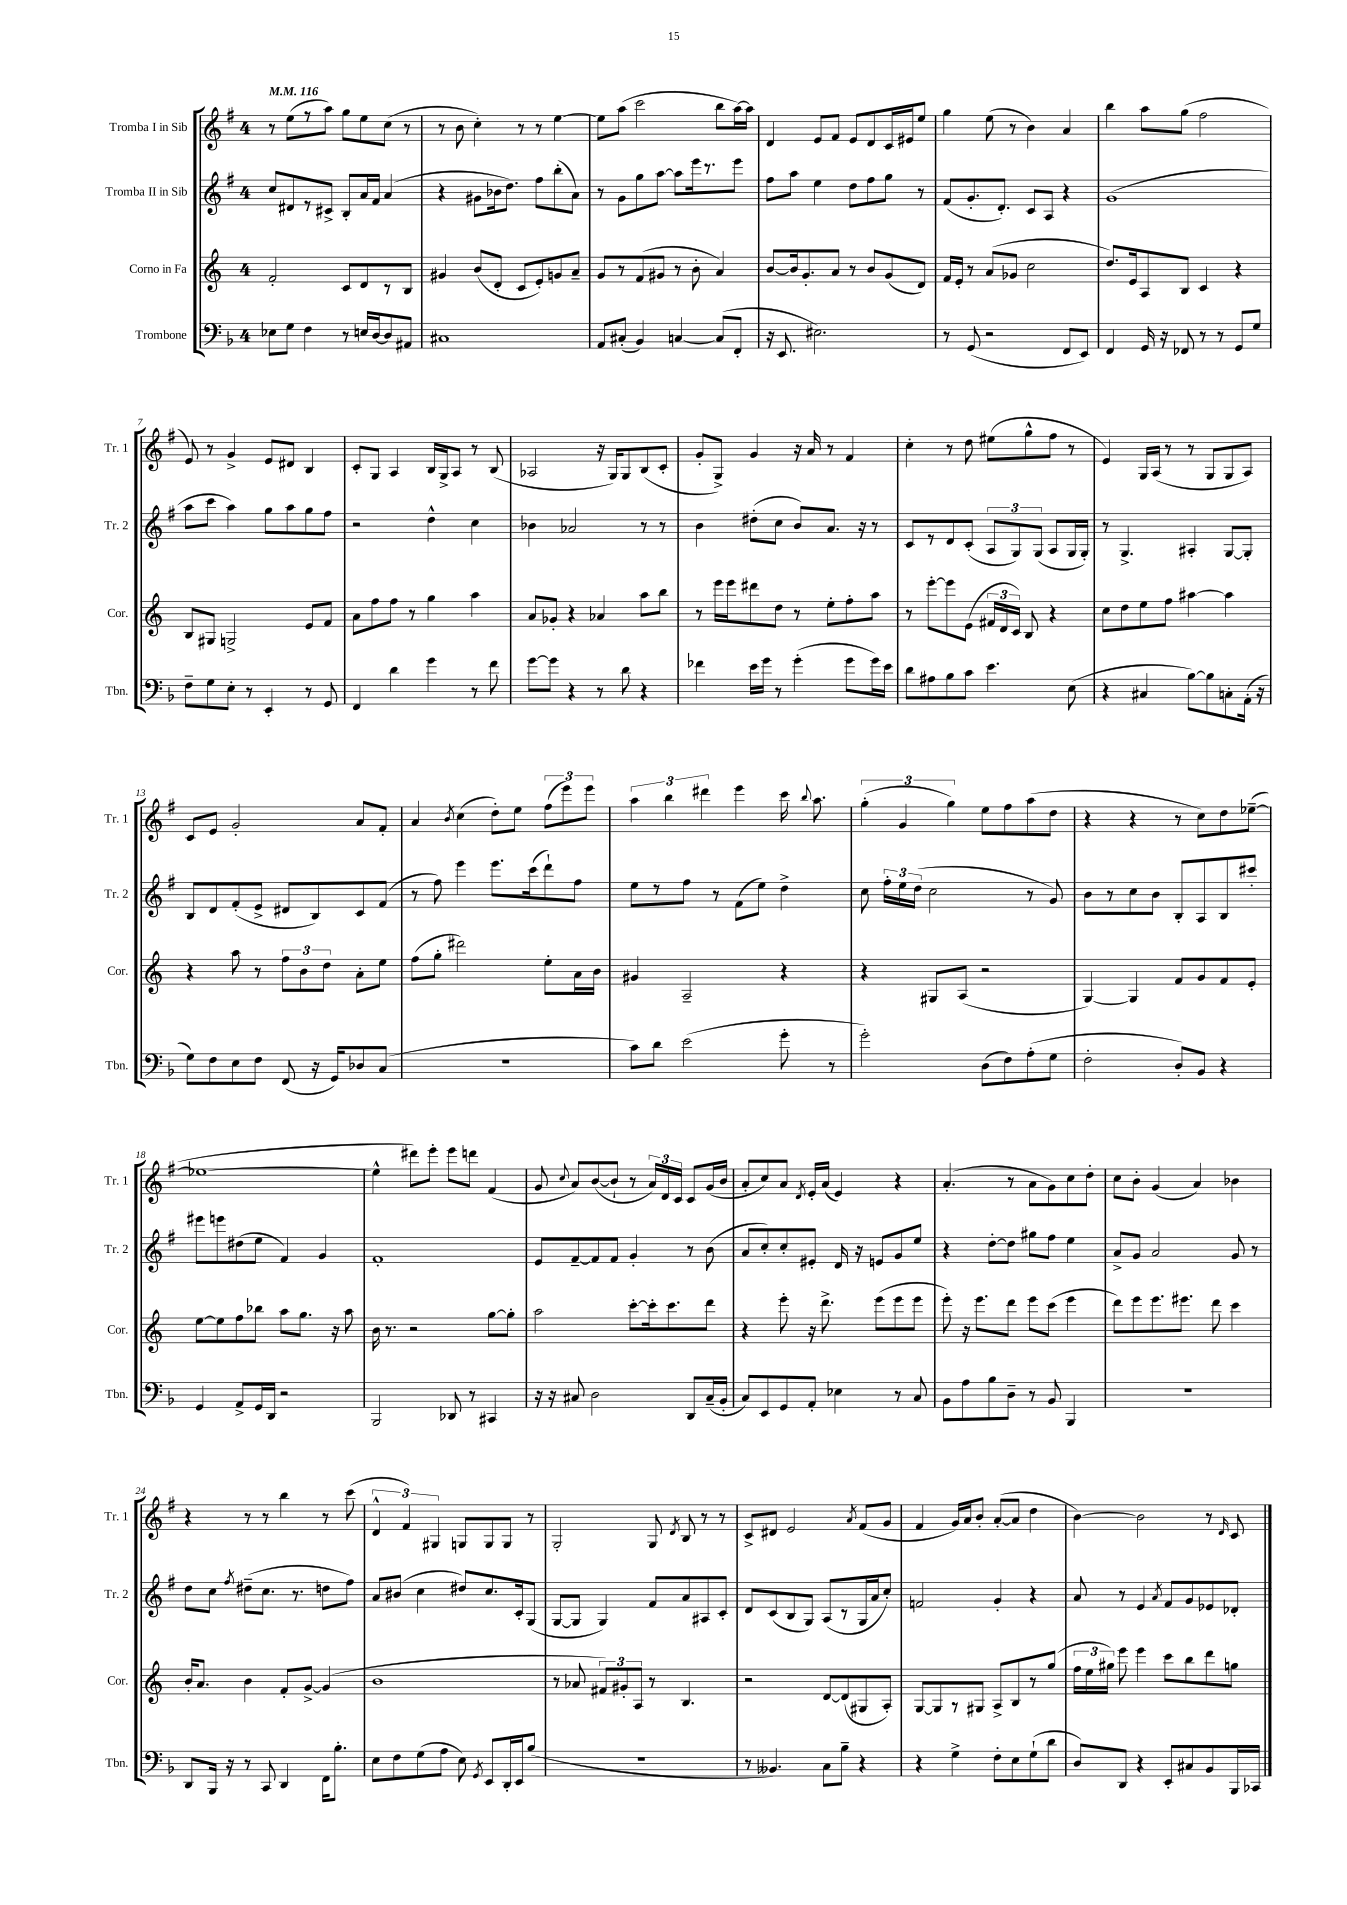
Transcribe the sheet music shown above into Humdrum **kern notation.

**kern	**kern	**kern	**kern
*part4	*part3	*part2	*part1
*staff4	*staff3	*staff2	*staff1
*I"Trombone	*I"Corno in Fa	*I"Tromba II in Sib	*I"Tromba I in Sib
*I'Tbn.	*I'Cor.	*I'Tr. 2	*I'Tr. 1
*clefF4	*clefG2	*clefG2	*clefG2
*k[b-]	*k[]	*k[f#]	*k[f#]
*M4/4	*M4/4	*M4/4	*M4/4
*MM116	*MM116	*MM116	*MM116
=1	=1	=1	=1
8E-X\L	2f'/	8cc/L	8r
8G\J	.	8d#X/	(8ee\L
4F\	.	8r	8r
.	.	8c#X^/J	8aa\J)
8r	8c/L	8B'/L	8gg\L
16En/LL	8d/	16a/L	8ee\
[16D/J	.	16f#/JJ	.
8D/]	8r	(4a/	(8cc\J
8AA#X/J	8B/J	.	8r
=2	=2	=2	=2
1C#X	4g#X/	4r	8r
.	.	.	8b\
.	(8b/L	8g#X\L	4cc'\)
.	8d'/J	16b-X\k	.
.	.	8.dd\J)	.
.	8c/L	.	8r
.	8e'/)	8ff#\L	8r
.	8gn/	(8bb'\	[4ee\
.	8a~/J	8a\J)	.
=3	=3	=3	=3
8AA/L	8g/L	8r	8ee\L]
(8C#X'/J	8r	8g\L	(8aa\J
4BB-/)	(8f/	8gg\	2ccc\
.	8g#X/J	[8aa\J	.
[4Cn/	8r	8aa\L]	.
.	8b'\	16eee\k	.
.	.	8.r	.
(8C/L]	4a/)	.	8bb\L
8FF'/J	.	8eee\J	[16aa\L)
.	.	.	16aa\JJ]
=4	=4	=4	=4
16r	[8b/L	8ff#\L	4d/
8.EE/	.	.	.
.	16b/k]	8aa\J	.
.	8.g'/	.	.
2.E#X\)	.	4ee\	8e/L
.	8a/J	.	8f#/J
.	8r	8dd\L	8e/L
.	8b/L	8ff#\	8d/
.	(8g/	8gg\J	16c/L
.	.	.	16e#X/J
.	8d/J)	8r	8ee/J
=5	=5	=5	=5
8r	16f/LL	(8f#/L	4gg\
.	16e'/JJ	.	.
(8GG/	8r	8.g'/	.
2r	(8a/L	.	(8ee\
.	.	8.d'/J)	.
.	8g-X/J	.	8r
.	2cc\	8c/L	4b\)
.	.	8A/J	.
8FF/L	.	4r	4a/
8EE/J)	.	.	.
=6	=6	=6	=6
4FF/	8.dd/L)	(1g	4bb\
.	16e/k	.	.
16GG/	8A/	.	8aa\L
16r	.	.	.
8FF-X/	8B/J	.	(8gg\J
8r	4c/	.	2ff#\
8r	.	.	.
8GG/L	4r	.	.
8G/J	.	.	.
!!LO:LB:g=z
=7	=7	=7	=7
8F~\L	8B/L	8aa\L	8e/)
8G\	8G#X/J	8ccc\J	8r
8E'\J	2Gn^/	4aa\)	4g^/
8r	.	.	.
4EE'/	.	8gg\L	8e/L
.	.	8aa\	8d#X/J
8r	8e/L	8gg\	4B/
8GG/	8f/J	8ff#\J	.
=8	=8	=8	=8
4FF/	8a\L	2r	8c'/L
.	8ff\	.	8G/J
4d\	8ff\J	.	4A/
.	8r	.	.
4g\	4gg\	4dd^^\	16B/LL
.	.	.	16G^/J
.	.	.	8A/J
8r	4aa\	4cc\	8r
8f\	.	.	(8B/
=9	=9	=9	=9
[8g\L	8a/L	4b-X\	2A-X/
8g\J]	8g-X'/J	.	.
4r	4r	2a-X/	.
8r	4a-X/	.	16r
.	.	.	16G/KL)
8d\	.	.	8G/
4r	8aa\L	8r	(8B/
.	8bb\J	8r	8c'/J
=10	=10	=10	=10
4f-X\	8r	4b\	8g'/L
.	16eee\LL	.	8G^/J)
.	16eee\J	.	.
16e\LL	8ddd#X\	(8dd#X'\L	4g/
16g\JJ	.	.	.
8r	8dd\J	8cc\J	.
(4g'\	8r	8b/L)	16r
.	.	.	16a/
.	8ee'\L	8.a/J	8r
8g\L	8ff'\	.	4f#/
.	.	16r	.
16g\L)	8aa\J	8r	.
16e\JJ	.	.	.
=11	=11	=11	=11
8d\L	8r	8c/L	4cc'\
8A#X\	[8eee'\L	8r	.
8B-\	8eee\]	8d/	8r
8c\J	(8e\J	(8c'/J	8dd\
4.e\	24f#X/LL	12A/L	(8ee#X\L
.	24d/	.	.
.	24c/JJ)	12G/)	.
.	8B/	.	8gg^^\
.	.	(12G/J	.
.	4r	8A/L	8ff#\J
(8E\	.	16G/L	8r
.	.	16G'/JJ)	.
=12	=12	=12	=12
4r	8cc\L	8r	4e/)
.	8dd\	4.G^/	.
4C#X/	8ee\	.	16G/LL
.	.	.	(16A/JJ
.	8ff\J	.	8r
[8B-\L)	[4aa#X\	4A#X'/	8r
8B-\]	.	.	8G/L
8Cn'\	4aa#\]	[8G/L	8G/
(16AA'\Jk	.	8G'/J]	8A/J)
16r	.	.	.
!!LO:LB:g=z
=13	=13	=13	=13
8G\L)	4r	8B/L	8c/L
8F\	.	8d/	8e/J
8E\	8aa\	(8f#'/	2g'/
8F\J	8r	8e^/J	.
(8FF/	12ff\L	8d#X/L	.
.	12b\	.	.
16r	.	8B/)	.
.	12dd\J	.	.
16GG/KL)	.	.	.
8D-X/	8a'\L	8c/	8a/L
(8C/J	8ee\J	(8f#/J	8f#'/J
=14	=14	=14	=14
1r	(8ff\L	8r	4a/
.	8gg'\J	8ff#\)	.
.	.	.	8qb/
.	2ddd#X\)	4eee\	(4cc\
.	.	8.eee\L	8dd'\L)
.	.	.	8ee\J
.	.	(16ccc\k	.
.	8ee'\L	8ddd`\)	(12ff#\L
.	.	.	12eee\)
.	16a\L	8ff#\J	.
.	.	.	12eee\J
.	16b\JJ	.	.
=15	=15	=15	=15
8c\L)	4g#X/	8ee\L	6aa\
8d\J	.	8r	.
.	.	.	6bb\
(2e\	2A~/	8ff#\J	.
.	.	.	6ddd#X\
.	.	8r	.
.	.	(8f#\L	4eee\
.	.	8ee\J)	.
8g'\	4r	4dd^\	16ccc\
.	.	.	8qqbb/
.	.	.	8.aa\
8r	.	.	.
=16	=16	=16	=16
2g'\)	4r	8cc\	(6gg'\
.	.	24ff#'\LL	.
.	.	24ee\	6g/
.	.	(24dd\JJ	.
.	8G#X/L	2cc\	.
.	.	.	6gg\)
.	(8A/J	.	.
(8D\L	2r	.	8ee\L
8F\)	.	.	8ff#\
(8A'\	.	8r	(8aa\
8G\J	.	8g/)	8dd\J
=17	=17	=17	=17
2F'\	[4G/)	8b\L	4r
.	.	8r	.
.	4G/]	8cc\	4r
.	.	8b\J	.
8D'/L)	8f/L	8B'/L	8r
8BB-/J	8g/	8A/	8cc\L)
4r	8f/	8B/	8dd\
.	8e'/J	8ccc#X'/J	([8ee-X~\J
!!LO:LB:g=z
=18	=18	=18	=18
4GG/	[8ee\L	8eee#X\L	1ee-X_
.	8ee\]	8eeen\	.
8AA^/L	8ff\	(8dd#X\	.
16GG/L	8bb-X\J	8ee\J	.
16DD/JJ	.	.	.
2r	8aa\L	4f#/)	.
.	8.gg\J	.	.
.	.	4g/	.
.	16r	.	.
.	8aa\	.	.
=19	=19	=19	=19
2BBB-/	16b\	1f#'	4ee-^^\]
.	8.r	.	.
.	2r	.	8ddd#X\L)
.	.	.	8eee'\J
8DD-X/	.	.	8eee\L
8r	.	.	8dddn\J
4CC#X/	[8gg\L	.	(4f#/
.	8gg'\J]	.	.
=20	=20	=20	=20
16r	2aa\	8e/L	8g/
16r	.	.	.
.	.	.	8qqcc/
8C#X/	.	[8f#~/	8a/L)
2D\	.	8f#/]	([8b/
.	.	8f#/J	8b`/J]
.	[8ccc'\L	4g'/	8r
.	16ccc'\k]	.	24a/LL)
.	.	.	24d/
.	8.ccc\	.	.
.	.	.	24c/JJ
8DD/L	.	8r	8c/L
(16C#~/L	8ddd\J	(8b\	(16g/L
16BB-'/JJ	.	.	16b/JJ
=21	=21	=21	=21
8C/L)	4r	8a/L	8a'/L
8EE/	.	8cc'/)	8cc/)
8GG/	8eee'\	8cc'/	8a/J
.	.	.	8qd/
8AA'/J	16r	8e#X'/J	16e'/LL
.	8.ddd^\	.	(16a/JJ
4E-X\	.	16d/	4e/)
.	.	16r	.
.	(8eee\L	8en/L	.
8r	8eee\	8g/	4r
8C/	8eee\J	8ee/J	.
=22	=22	=22	=22
8BB-\L	8eee'\)	4r	(4.a'/
8A\	16r	.	.
.	8.eee\L	.	.
8B-\	.	[8dd'\L	.
8D~\J	8ddd\J	8dd\J]	8r
8r	8eee\L	8gg#X\L	8a\L
8BB-/	(8ccc\J	8ff#\J	8g\)
4BBB-/	4eee\	4ee\	8cc\
.	.	.	8dd'\J
=23	=23	=23	=23
1r	8ddd\L)	8a^/L	8cc\L
.	8eee\	8g/J	8b'\J
.	8.eee\	2a/	(4g/
.	8.eee#X\J	.	.
.	.	.	4a/)
.	8ddd\	.	.
.	4ccc\	8g/	4b-X\
.	.	8r	.
!!LO:LB:g=z
=24	=24	=24	=24
8DD/L	16b'/KL	8dd\L	4r
.	8.a/J	.	.
16BBB-/Jk	.	8cc\J	.
16r	.	.	.
.	.	8qff#/	.
8r	4b\	(8dd#X~\L	8r
8CC/	.	8.cc\J	8r
4DD/	8f'/L	.	4bb\
.	.	8.r	.
.	[8g^/J	.	.
16FF\KL	(4g/]	8ddn\L	8r
8.B-'\J	.	.	.
.	.	8ff#\J)	(8ccc\
=25	=25	=25	=25
8E\L	1b	8a/L	6d^^/
8F\	.	(8b#X/J	.
.	.	.	6f#/)
(8G\	.	4cc\	.
.	.	.	6G#X/
8A\J	.	.	.
8E\)	.	8dd#X/L)	8Gn/L
8qGG/	.	.	.
8EE/L	.	8.cc/	8G/
16DD'/L	.	.	8G/J
16EE/J	.	16c'/k	.
(8B-/J	.	(8G/J	8r
=26	=26	=26	=26
1r	8r	[8G/L	2G'/
.	8a-X/	8G/J]	.
.	12f#X/L)	4G/)	.
.	12g#X'/	.	.
.	12A/J	.	.
.	8r	8f#/L	8G/
.	.	.	8qd/
.	4.B/	8a/	8B/
.	.	8A#X/	8r
.	.	8c'/J	8r
=27	=27	=27	=27
8r	2r	8d/L	8c^/L
4.BB--X/)	.	(8c/	8d#X/J
.	.	8B/	2e/
.	.	8G/J)	.
8C\L	[8d/L	(8A/L	.
8B-~\J	(8d/]	8r	.
.	.	.	8qa/
4r	8G#X/	16G/L	(8f#/L
.	.	16a/J	.
.	8A'/J)	8cc'/J)	8g/J
=28	=28	=28	=28
4r	[8G/L	2fn/	4f#/
.	8G/]	.	.
4G^\	8r	.	16g/LL)
.	.	.	16a/J
.	8G#X/J	.	8b'/J
8F'\L	8A^/L	4g'/	([8a'/L
8E\	8B/	.	8a/J]
(8G`\	8r	4r	4dd\
8d\J	(8gg/J	.	.
=29	=29	=29	=29
8D/L)	24ff\LL	8a/	[4b\)
.	24ee\	.	.
.	24gg#X\JJ)	.	.
8DD/J	8eee\	8r	.
4r	4eee\	4e/	2b\]
.	.	8qa/	.
8EE'/L	8ccc\L	8f#/L	.
8C#X/	8bb\	8g/	.
8BB-/	8ddd\	8e-X/	8r
.	.	.	16qqd/
16BBB-/L	8ggn\J	8d-X'/J	8c/
16CC-X/JJ	.	.	.
==	==	==	==
*-	*-	*-	*-
